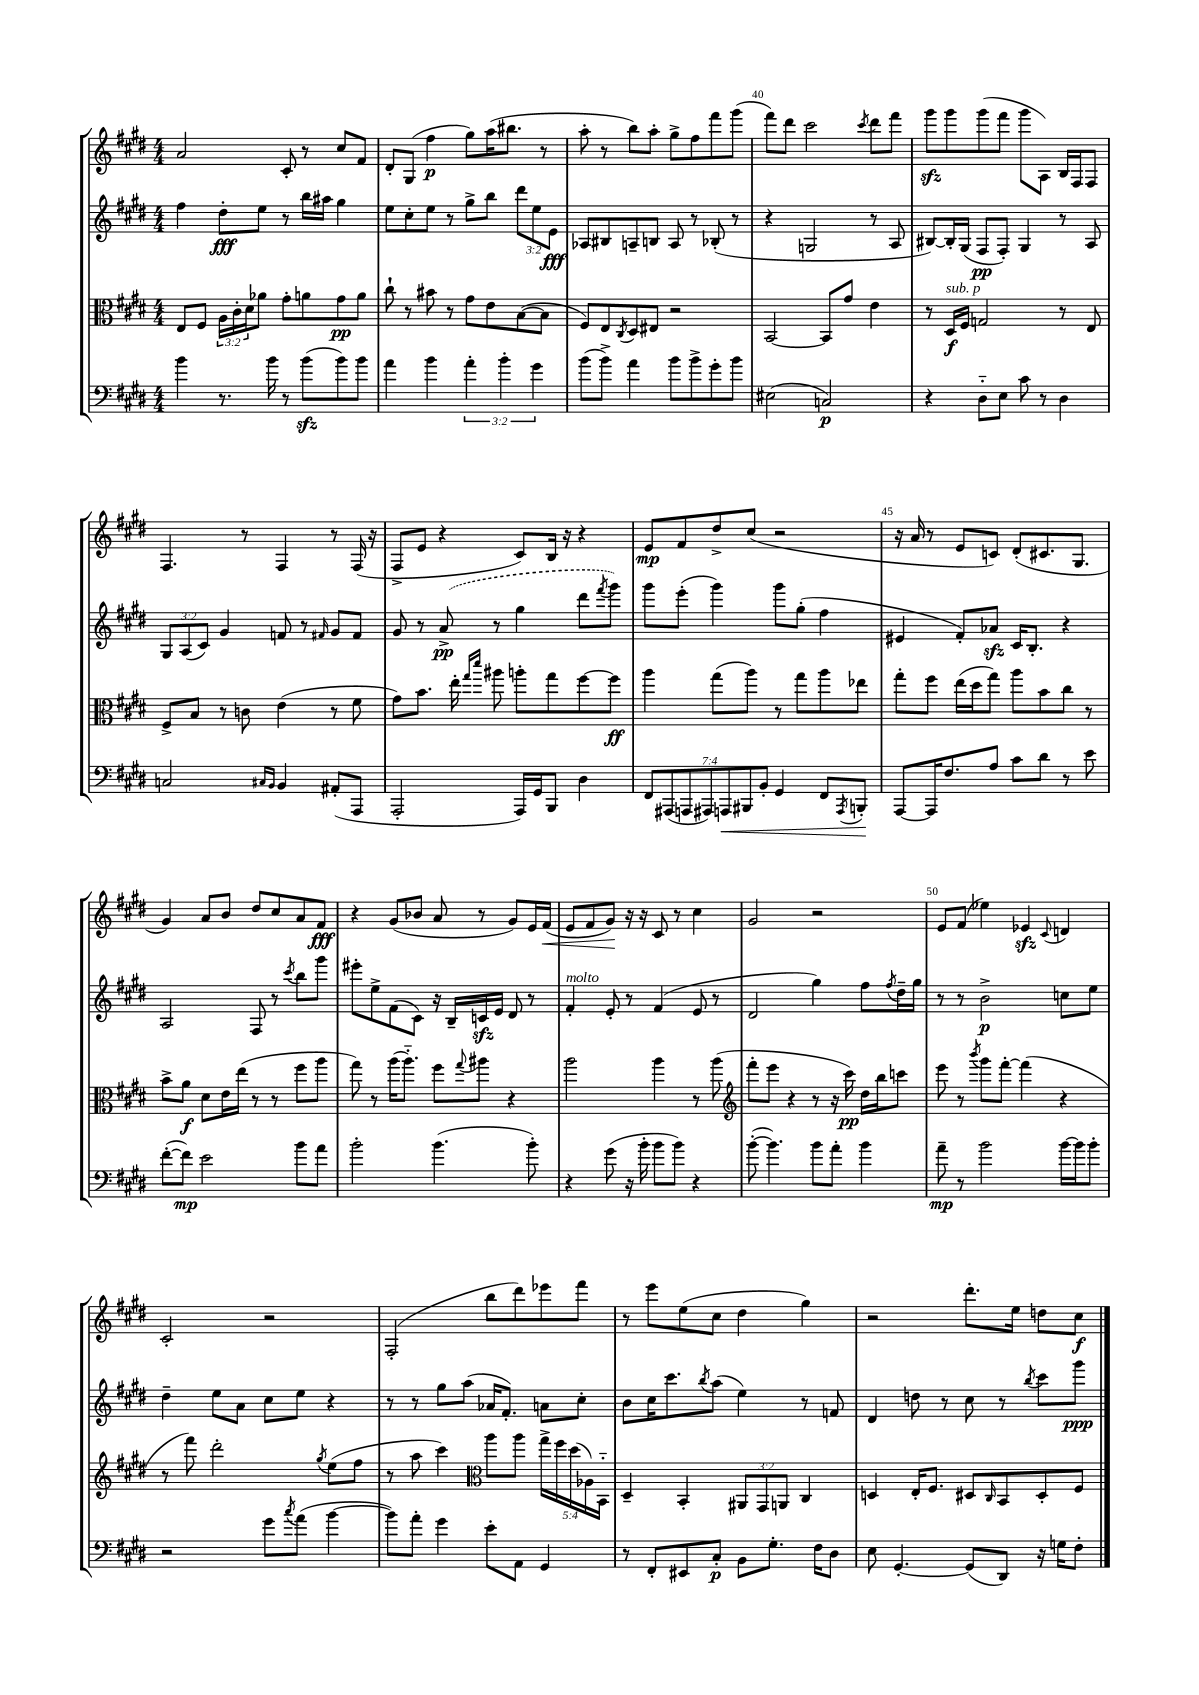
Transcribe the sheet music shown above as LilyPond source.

<<
\new StaffGroup <<
\new Staff = "s0" {
    \clef treble \key e \major \numericTimeSignature \time 4/4
    a'2 cis'8-. r8 cis''8 fis'8 |
    dis'8-. gis8( fis''4\p gis''8) a''16( bis''8. r8 |
    a''8-. r8 b''8) a''8-. gis''8-> fis''8 fis'''8 gis'''8( |
    fis'''8) dis'''8 cis'''2 \acciaccatura { cis'''8 } dis'''8 fis'''8 |
    gis'''8\sfz gis'''8 gis'''8( fis'''8 gis'''8 a8) b16 fis16 fis8 |
    fis4. r8 fis4 r8 fis16( r16 |
    fis8-> e'8 r4 cis'8) b16 r16 r4 |
    e'8\mp fis'8 dis''8-> cis''8( r2 |
    r16 a'16 r8 e'8 c'8) dis'8-.( cis'8. gis8. |
    gis'4) a'8 b'8 dis''8 cis''8 a'8 fis'8\fff |
    r4 gis'8( bes'8 a'8 r8 gis'8) e'16 fis'16\<( |
    e'8 fis'8 gis'8\!) r16 r16 cis'8 r8 cis''4 |
    gis'2 r2 |
    e'8 fis'8( ees''4) ees'4\sfz \appoggiatura { cis'8 } d'4 |
    cis'2-. r2 |
    fis2-.( b''8 dis'''8) ees'''8 fis'''8 |
    r8 e'''8 e''8( cis''8 dis''4 gis''4) |
    r2 dis'''8.-. e''16 d''8 cis''8\f \bar "|." |
}
\new Staff = "s1" {
    \clef treble \key e \major \numericTimeSignature \time 4/4 \override Staff.TupletNumber.text = #tuplet-number::calc-fraction-text
    fis''4 dis''8-.\fff e''8 r8 b''16 ais''16 gis''4 |
    e''8 cis''8-. e''8 r8 gis''8-> b''8 \tuplet 3/2 { dis'''8 e''8 e'8\fff } |
    aes8 bis8 a8-- b8 a8 r8 bes8-.( r8 |
    r4 g2 r8 a8 |
    bis8~) bis16-. gis16( fis8\pp fis8-.) gis4 r8 a8 |
    \tuplet 3/2 { gis8 a8( cis'8) } gis'4 f'8 r8 \grace { fis'16 } gis'8 fis'8 |
    gis'8 r8 \once \slurDashed a'8->\pp( r8 gis''4 dis'''8 \acciaccatura { fis'''8 } gis'''8) |
    gis'''8 e'''8-.( gis'''4) gis'''8 gis''8-.( fis''4 |
    eis'4 fis'8-.) aes'8\sfz cis'16 b8.-. r4 |
    a2 fis8 r8 \acciaccatura { cis'''8 } b''8 gis'''8 |
    eis'''8-. e''8-> fis'8( cis'8) r16 b16-- c'16\sfz e'16 dis'8 r8 |
    fis'4-.^\markup { \italic "molto" } e'8-. r8 fis'4( e'8 r8 |
    dis'2 gis''4) fis''8 \acciaccatura { fis''8 } dis''16-- gis''16 |
    r8 r8 b'2->\p c''8 e''8 |
    dis''4-- e''8 a'8 cis''8 e''8 r4 |
    r8 r8 gis''8 a''8( aes'16 fis'8.-.) a'8 cis''8-. |
    b'8 cis''16 cis'''8. \acciaccatura { b''8 } a''8( e''4) r8 f'8 |
    dis'4 d''8 r8 cis''8 r8 \acciaccatura { b''8 } cis'''8 gis'''8\ppp \bar "|." |
}
\new Staff = "s2" {
    \clef alto \key e \major \numericTimeSignature \time 4/4 \override Staff.TupletNumber.text = #tuplet-number::calc-fraction-text
    e8 fis8 \tuplet 3/2 { a16 cis'16-. dis'16 } aes'8 gis'8-. a'8 gis'8\pp a'8 |
    cis''8-! r8 bis'8 r8 gis'8 e'8 b8~( b8 |
    fis8) e8 \acciaccatura { cis8 } dis8 eis8 r2 |
    b,2~ b,8 gis'8 e'4 |
    r8 dis16\f^\markup { \italic "sub. p" } fis16 g2 r8 e8 |
    fis8-> b8 r8 c'8 e'4( r8 fis'8 |
    gis'8) b'8. e''16-. \grace { gis''16 dis'''16 } ais''8 a''8-. gis''8 fis''8~ fis''8\ff |
    a''4 gis''8( a''8) r8 gis''8 a''8 ees''8 |
    gis''8-. fis''8 e''16( dis''16 gis''8) a''8 b'8 cis''8 r8 |
    b'8-> a'8\f dis'8 e'16 e''16( r8 r8 fis''8 a''8 |
    gis''8) r8 a''16( a''8.-_) fis''8 \appoggiatura { gis''8 } ais''8 r4 |
    a''2 a''4 r8 a''8( |
    \clef treble fis'''8-. e'''8 r4 r8 r16 cis'''16\pp) dis''16 b''16 c'''8 |
    e'''8 r8 \acciaccatura { b'''8 } gis'''8 fis'''8~-. fis'''4( r4 |
    r8 fis'''8) dis'''2-. \acciaccatura { gis''8 } e''8( fis''8 |
    r8 a''8 cis'''4) \clef alto a''8 a''8 \tuplet 5/4 { gis''16-> fis''16 dis''16( aes16) b,16-_ } |
    dis4-- b,4-. \tuplet 3/2 { ais,8 gis,8 a,8 } cis4 |
    d4 e16-. fis8. dis8 \grace { cis16 } b,8 dis8-. fis8 \bar "|." |
}
\new Staff = "s3" {
    \clef bass \key e \major \numericTimeSignature \time 4/4 \override Staff.TupletNumber.text = #tuplet-number::calc-fraction-text
    b'4 r8. b'16 r8 b'8\sfz( b'8) b'8 |
    a'4 b'4 \tuplet 3/2 { a'4-. b'4-. gis'4 } |
    b'8( b'8->) a'4 b'8 b'8-> gis'8-. b'8 |
    eis2( c2\p) |
    r4 dis8-_ e8 cis'8 r8 dis4 |
    c2 \grace { cis16 b,16 } b,4 ais,8-.( a,,8 |
    a,,2-. a,,16) gis,16 b,,8 dis4 |
    \tuplet 7/4 { fis,8 ais,,8( a,,8 ais,,8) a,,8\< bis,,8 b,8-. } gis,4 fis,8 \acciaccatura { a,,8 } b,,8-.\! |
    a,,8~ a,,16 fis8. a8 cis'8 dis'8 r8 e'8 |
    fis'8~-.( fis'8\mp) e'2 b'8 a'8 |
    b'2-. b'4.( b'8-.) |
    r4 gis'8( r16 b'16-. b'8 b'8) r4 |
    b'8~-.( b'4.) b'8 a'8-. b'4 |
    a'8--\mp r8 b'2 b'16~ b'16 b'8-. |
    r2 gis'8 \acciaccatura { cis''8 } a'8( b'4~ |
    b'8) a'8-. gis'4 e'8-. a,8 gis,4 |
    r8 fis,8-. eis,8 cis8-.\p b,8 gis8.-. fis16 dis8 |
    e8 gis,4.~-. gis,8( dis,8) r16 g16 fis8-. \bar "|." |
}
>>
>>
\layout { \context { \Score currentBarNumber = #37 \override BarNumber.break-visibility = ##(#f #t #t) barNumberVisibility = #(every-nth-bar-number-visible 5) } }
